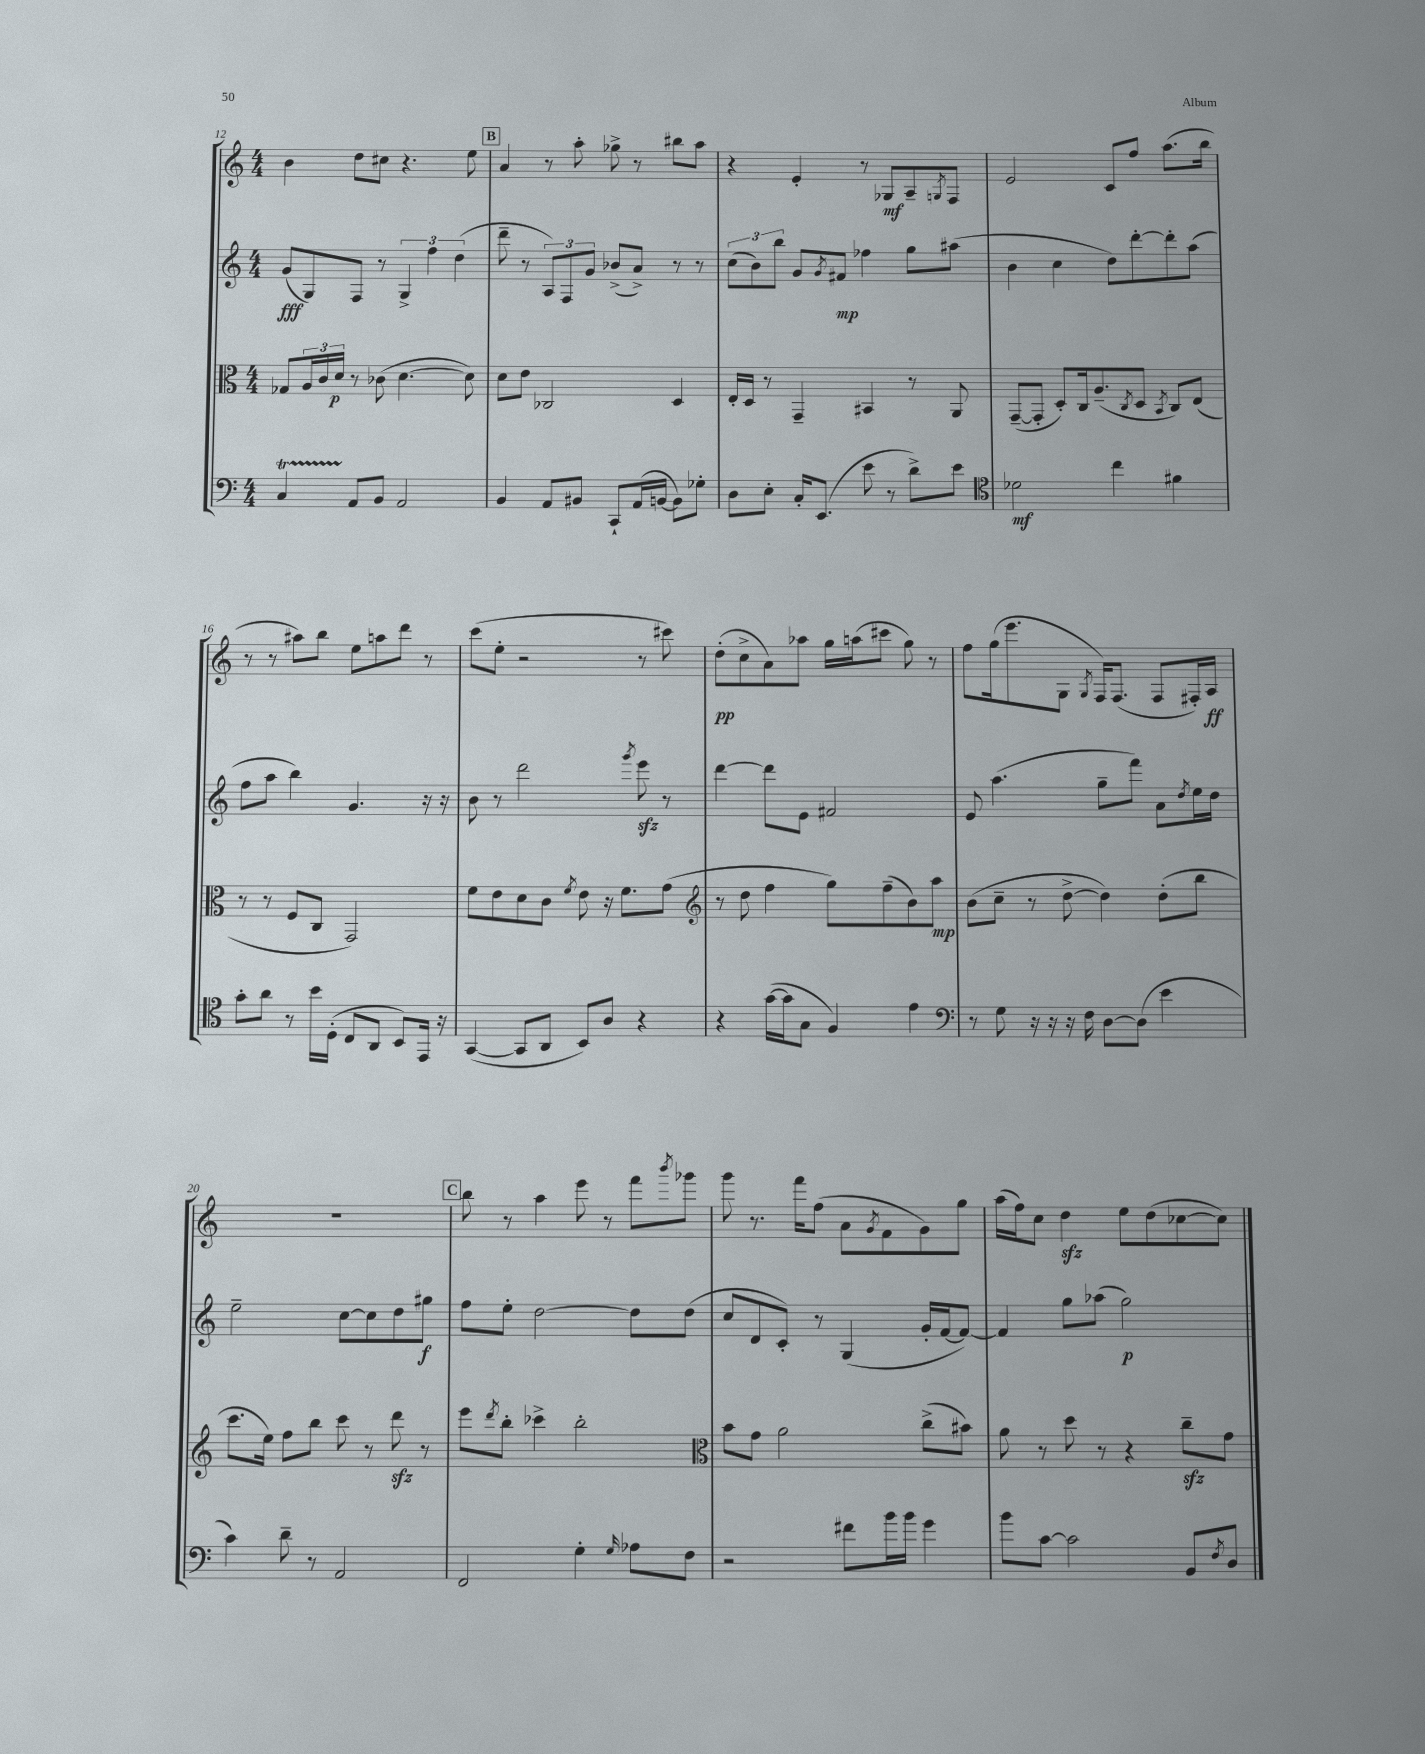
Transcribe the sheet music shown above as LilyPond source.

<<
\new StaffGroup <<
\new Staff = "s0" {
    \clef treble \key c \major \numericTimeSignature \time 4/4
    b'4 d''8 cis''8 r4. e''8 |
    \mark \markup { \box "B" } a'4 r8 a''8-. ges''8-> r8 bis''8 a''8 |
    r4 e'4-. r8 ges8\mf a8-- \acciaccatura { g8 } f8 |
    e'2 c'8 f''8 a''8.( b''16 |
    r8 r8 ais''8) b''8 e''8 a''8 d'''8 r8 |
    c'''8( e''8-. r2 r8 cis'''8) |
    d''8-.\pp( c''8-> a'8) aes''8 g''16 a''16( cis'''8 g''8) r8 |
    f''8 g''16( e'''8. g8 \acciaccatura { g8 } f16) f8.( f8 fis16-.) a16\ff |
    R1 |
    \mark \markup { \box "C" } b''8 r8 a''4 e'''8 r8 f'''8 \acciaccatura { b'''8 } ges'''8 |
    g'''8 r8. f'''16 f''8( a'8 \acciaccatura { g'8 } f'8 g'8) g''8 |
    a''16( f''16) c''8 d''4\sfz e''8 d''8( ces''8~ ces''8) \bar "|." |
}
\new Staff = "s1" {
    \clef treble \key c \major \numericTimeSignature \time 4/4
    g'8\fff( g8) f8 r8 \tuplet 3/2 { g4-> f''4 d''4( } |
    \mark \markup { \box "B" } d'''8-- r8 \tuplet 3/2 { a8) f8 g'8 } bes'8->( a'8->) r8 r8 |
    \tuplet 3/2 { c''8( b'8) b''8 } g'8 \acciaccatura { g'8 } fis'8\mp fes''4 g''8 ais''8( |
    b'4 c''4 d''8) d'''8~-. d'''8-. a''8( |
    f''8 a''8 b''4) g'4. r16 r16 |
    b'8 r8 d'''2 \acciaccatura { g'''8 } e'''8\sfz r8 |
    d'''4~ d'''8 e'8 fis'2 |
    e'8 a''4.( g''8-- f'''8) a'8 \acciaccatura { d''8 } e''16 d''16 |
    e''2-- c''8~ c''8 d''8 gis''8\f |
    \mark \markup { \box "C" } f''8 e''8-. d''2~ d''8 d''8( |
    c''8 d'8 c'8-.) r8 g4( g'16-. f'16~ f'8~) |
    f'4 g''8 aes''8( g''2\p) \bar "|." |
}
\new Staff = "s2" {
    \clef alto \key c \major \numericTimeSignature \time 4/4
    ges8 \tuplet 3/2 { a16 c'16 d'16\p } r8 ces'8( d'4.~ d'8) |
    \mark \markup { \box "B" } d'8 e'8 ces2 d4 |
    e16-. d16 r8 g,4-- bis,4 r8 a,8 |
    g,8~--( g,8-. d8-.) c16 a8.--( \acciaccatura { c8 } d8 \acciaccatura { b,8 } c8) e8( |
    r8 r8 f8 c8 g,2) |
    f'8 e'8 d'8 c'8 \acciaccatura { f'8 } e'8 r16 f'8. g'8( |
    \clef treble r8 d''8 f''4 g''8) f''8--( b'8) a''8\mp |
    b'8( c''8-- r8 d''8~-> d''4) d''8-.( b''8 |
    c'''8. e''16) f''8 b''8 c'''8 r8 d'''8\sfz r8 |
    \mark \markup { \box "C" } e'''8 \acciaccatura { d'''8 } b''8-. ces'''4-> b''2-. |
    \clef alto b'8 g'8 a'2 c''8->( bis'8) |
    a'8 r8 d''8 r8 r4 c''8--\sfz g'8 \bar "|." |
}
\new Staff = "s3" {
    \clef bass \key c \major \numericTimeSignature \time 4/4
    c4\startTrillSpan a,8\stopTrillSpan b,8 a,2 |
    \mark \markup { \box "B" } b,4 a,8 bis,8 c,8-! a,16( b,16~ b,8) ges8-. |
    d8 e8-. c16-. e,8.( e'8 r8 d'8->) e'8 |
    \clef tenor des'2\mf c''4 fis'4 |
    g'8-. a'8 r8 b'16 d16-.( c8 a,8 b,8) e,16 r16 |
    g,4~( g,8 a,8 b,8) a8 r4 |
    r4 g'16~( g'16 g8 f4) e'4 |
    \clef bass r8 g8 r16 r16 r16 f16 d8~ d8( e'4 |
    c'4) d'8-- r8 a,2 |
    \mark \markup { \box "C" } f,2 g4-. \grace { g16 } aes8 f8 |
    r2 fis'8 b'16 b'16 g'4 |
    b'8 c'8~ c'2 b,8 \acciaccatura { f8 } d8 \bar "|." |
}
>>
>>
\layout { \context { \Score currentBarNumber = #12 } }
